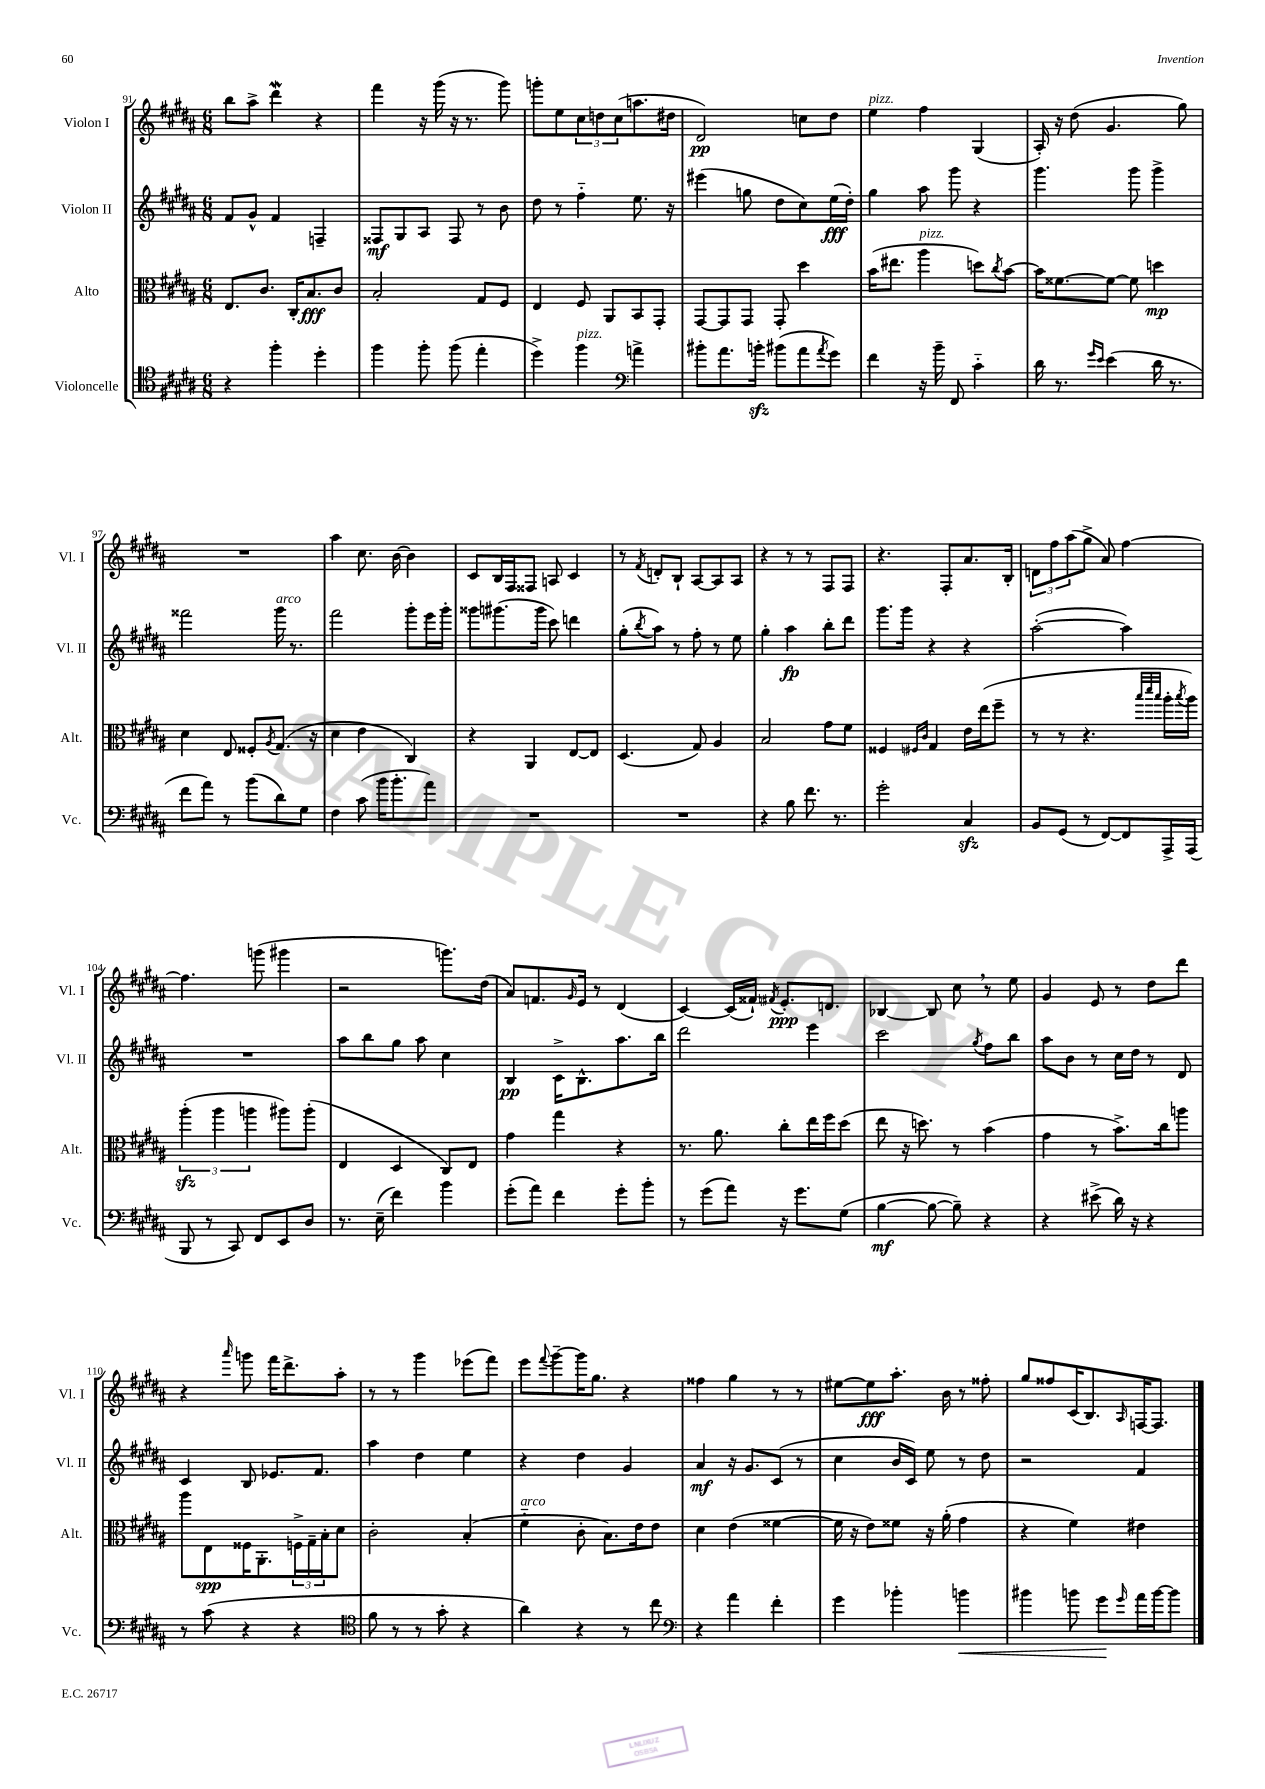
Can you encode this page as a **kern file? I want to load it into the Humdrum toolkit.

**kern	**kern	**kern	**kern
*staff4	*staff3	*staff2	*staff1
*clefC4	*clefC3	*clefG2	*clefG2
*k[f#c#g#d#a#]	*k[f#c#g#d#a#]	*k[f#c#g#d#a#]	*k[f#c#g#d#a#]
*M6/8	*M6/8	*M6/8	*M6/8
4r	8.E/L	8f#/L	8bb\L
.	.	8g#^^/J	8aa#^\J
.	8.c#/J	.	.
4ff#'\	.	4f#/	4ddd#\
.	16C#'/LK	.	.
.	8.B/	.	.
4dd#'\	.	4F~/	4r
.	8c#/J	.	.
=	=	=	=
4ff#\	2B'/	8F##/L	4fff#\
.	.	8G#/	.
8ff#'\	.	8A#/J	16r
.	.	.	(16ggg#\
(8ff#\	.	8F##/	16r
.	.	.	8.r
4ee'\	8G#/L	8r	.
.	8F#/J	8b\	8ggg#\)
=	=	=	=
4dd#^\)	4E/	8dd#\	8ggg'\L
.	.	8r	8ee\
4ff#\	8F#/	4ff#'~\	12cc#\
.	.	.	12dd\
.	8AA#/L	.	.
.	.	.	(12cc#\
*clefF4	*	*	*
4a^\	8BB/	8.ee\	8.aa\
.	8GG#'/J	.	.
.	.	16r	16dd#\Jk
=	=	=	=
8b#'\L	[8GG#/L	(4eee#\	2d#/)
8.a#\	8GG#/]	.	.
.	8GG#/J	8gg\	.
16b'\Jk	.	.	.
(8b#\L	8GG#'/	8dd#\L	.
8a#\	4dd#\	8cc#\)	8cc\L
8qa#/	.	.	.
8g#\J)	.	(16ee\L	8dd#\J
.	.	16dd#'\JJ)	.
=	=	=	=
4f#\	(16b\LK	4gg#\	4ee\
.	8.ee#\J	.	.
16r	4aa#\	8aa#\	4ff#\
16b~\	.	.	.
8FF#/	.	8ggg#\	.
4c#'~\	8dd\L)	4r	(4G#/
.	8qcc#/	.	.
.	[8b\J	.	.
=	=	=	=
16d#\	16b\]LK	4.ggg#\	16A#'/)
8.r	[8.f##\	.	16r
.	.	.	(8dd#\
16qqg#/LL	.	.	.
16qqe/JJ	.	.	.
(4e\	8f##\_J	.	4.g#/
.	8f##\]	8ggg#\	.
16d#\	4dd\	4ggg#^\	.
8.r	.	.	.
.	.	.	8gg#\)
=	=	=	=
8f#\L	4d#\	2fff##\	2.r
8a#\J)	.	.	.
8r	8E/	.	.
(8b\L	8F##'/L	.	.
.	8qA#/	.	.
8d#\)	(8.G#/J	16ggg#\	.
.	.	8.r	.
8G#\J	.	.	.
.	16r	.	.
=	=	=	=
4F#\	4d#\	2fff#\	4aa#\
(8c#\	4e\	.	8.cc#\
16b\LK	.	.	.
8.b'\	.	.	[16b\
.	4C#/)	8ggg#'\L	4b\]
8a#\J)	.	16eee\L	.
.	.	16ggg#'\JJ	.
=	=	=	=
2.r	4r	8ggg##\L	8c#/L
.	.	(8.ggg#\	16B/L
.	.	.	16F#/J
.	4AA#/	.	8F##/J
.	.	16ggg#\Jk	.
.	.	8ccc#\)	8A/
.	[8E/L	4ddd\	4c#/
.	8E/]J	.	.
=	=	=	=
2.r	(4.D#/	(8gg#'\L	8r
.	.	8qbb/	8qf#/
.	.	8aa#\J)	8d'/L
.	.	8r	8B`/J
.	8G#/)	8ff#'\	[8A#/L
.	4A#/	8r	8A#/]
.	.	8ee\	8A#/J
=	=	=	=
4r	2B/	4gg#'\	4r
8B\	.	4aa#\	8r
8.f#\	.	.	8r
.	8g#\L	8bb'\L	8F#/L
8.r	.	.	.
.	8f#\J	8ddd#\J	8F#/J
=	=	=	=
2g#'\	4F##/	8.ggg#\L	4.r
.	.	16ggg#\Jk	.
.	16qqF#/LL	.	.
.	16qqc#/JJ	.	.
.	4G#/	4r	.
.	.	.	8F#'/L
4C#/	16e\LL	4r	8.a#/
.	(16ee\J	.	.
.	8ff#~\J	.	.
.	.	.	16B'/Jk
=	=	=	=
8BB/L	8r	([2aa#'\	12d\L
.	.	.	12ff#\
(8GG#/J	8r	.	.
.	.	.	(12aa#\
8r	4.r	.	8gg#^\J
[8FF#/L)	.	.	8a#/)
8FF#/]	.	4aa#\])	[4ff#\
.	32qqbb/LLL	.	.
.	32qqddd#/	.	.
.	32qqbb/JJJ	.	.
16AAA#^/L	16aa#'\LL	.	.
.	8qbb/	.	.
(16AAA#/JJ	16aa#\JJ)	.	.
=	=	=	=
8BBB/	(6aa#'\	2.r	4.ff#\]
8r	.	.	.
.	6aa#\	.	.
8CC#/)	.	.	.
.	6aa\	.	.
8FF#/L	.	.	(8ggg\
8EE/	8aa#\L)	.	4ggg#\
8D#/J	(8aa#'\J	.	.
=	=	=	=
8.r	4E/	8aa#\L	2r
.	.	8bb\	.
(16E~\	.	.	.
4f#\)	4D#/	8gg#\J	.
.	.	8aa#\	.
4b\	8C#/L)	4cc#\	8.ggg\L)
.	8E/J	.	.
.	.	.	(16dd#\Jk
=	=	=	=
(8g#'\L	4g#\	4B/	8a#/L)
8a#\J)	.	.	8.f/
4f#\	4gg#\	16c#^\LK	.
.	.	.	16qqg#/
.	.	8.B^^\	16e/Jk
.	.	.	8r
8g#'\L	4r	8.aa#\	(4d#/
8b'\J	.	.	.
.	.	16bb\Jk	.
=	=	=	=
8r	8.r	2ddd#\	[4c#/)
(8g#\L	.	.	.
.	8.a#\	.	.
8a#\J)	.	.	(16c#/]LL
.	.	.	16f##`/JJ)
.	.	.	8qf#/
16r	8cc#'\L	.	8.e'/L
8.g#\L	.	.	.
.	16ee\L	4eee\	.
.	16ff#\J	.	8.d/J
(8G#\J	(8dd#\J	.	.
=	=	=	=
[4B\	8ee\	2ccc#\	[4B-/
.	16r	.	.
.	8.dd\)	.	.
8B\_	.	.	8B-/]
8B~\])	8r	.	8cc#\
.	.	8qgg#/	.
4r	(4b\	8ff#\L	8r
.	.	8bb\J	8ee\
=	=	=	=
4r	4g#\	8aa#\L	4g#/
.	.	8b\J	.
(8e#^\	8r	8r	8e/
16d#\)	8.b^\L)	16cc#\LL	8r
16r	.	16dd#\JJ	.
4r	.	8r	8dd#\L
.	16cc#\k	.	.
.	8aa\J	8d#/	8ddd#\J
=	=	=	=
8r	8aa#\L	4c#/	4r
(8c#\	8E\	.	.
.	.	.	16qqaaa#/
4r	16F##\K	8B/	8ggg\
.	8.AA#'\	.	.
.	.	8.e-/L	16fff#\LK
.	.	.	8.ddd#^\
4r	24F^\L	.	.
.	24G#~\	.	.
.	.	8.f#/J	.
.	24B'\J	.	.
.	8d#\J	.	8aa#'\J
=	=	=	=
*clefC4	*	*	*
8f#\	2c#'\	4aa#\	8r
8r	.	.	8r
8r	.	4dd#\	4ggg#\
8g#'\	.	.	.
4r	(4B'/	4ee\	(8eee-\L
.	.	.	8fff#\J)
=	=	=	=
4a#\)	4f#'~\	4r	8eee\L
.	.	.	8qqfff#/
.	.	.	[8ggg#~\
4r	8c#'\	4dd#\	16ggg#\]K
.	.	.	8.gg#\J
.	8.B\L)	.	.
8r	.	4g#/	4r
.	16e\k	.	.
8cc#\	8e\J	.	.
=	=	=	=
*clefF4	*	*	*
4r	4d#\	4a#/	4ff##\
4a#\	(4e\	16r	4gg#\
.	.	8.g#/L	.
4f#'\	[4f##\	(8c#/J	8r
.	.	8r	8r
=	=	=	=
4g#\	16f##\]	4cc#\	[8ee#\L
.	16r	.	.
.	8e\L)	.	8ee#\]
4b-'\	8f##\J	16b/LL	8.aa#'\J
.	.	16c#/JJ)	.
.	16r	8ee\	.
.	(16a#'\	.	16b\
4b\	4g#\	8r	8r
.	.	8dd#\	8ff##'\
=	=	=	=
4b#\	4r	2r	8gg#/L
.	.	.	8ff##/
8b\	4f#\)	.	(16c#/K
.	.	.	8.B/)
8g#\L	.	.	.
16qqg#/	.	.	16qqA#/
16a#\L	4e#\	4f#/	[16F/K
[16b\J	.	.	8.F/]J
8b\]J	.	.	.
==	==	==	==
*-	*-	*-	*-
